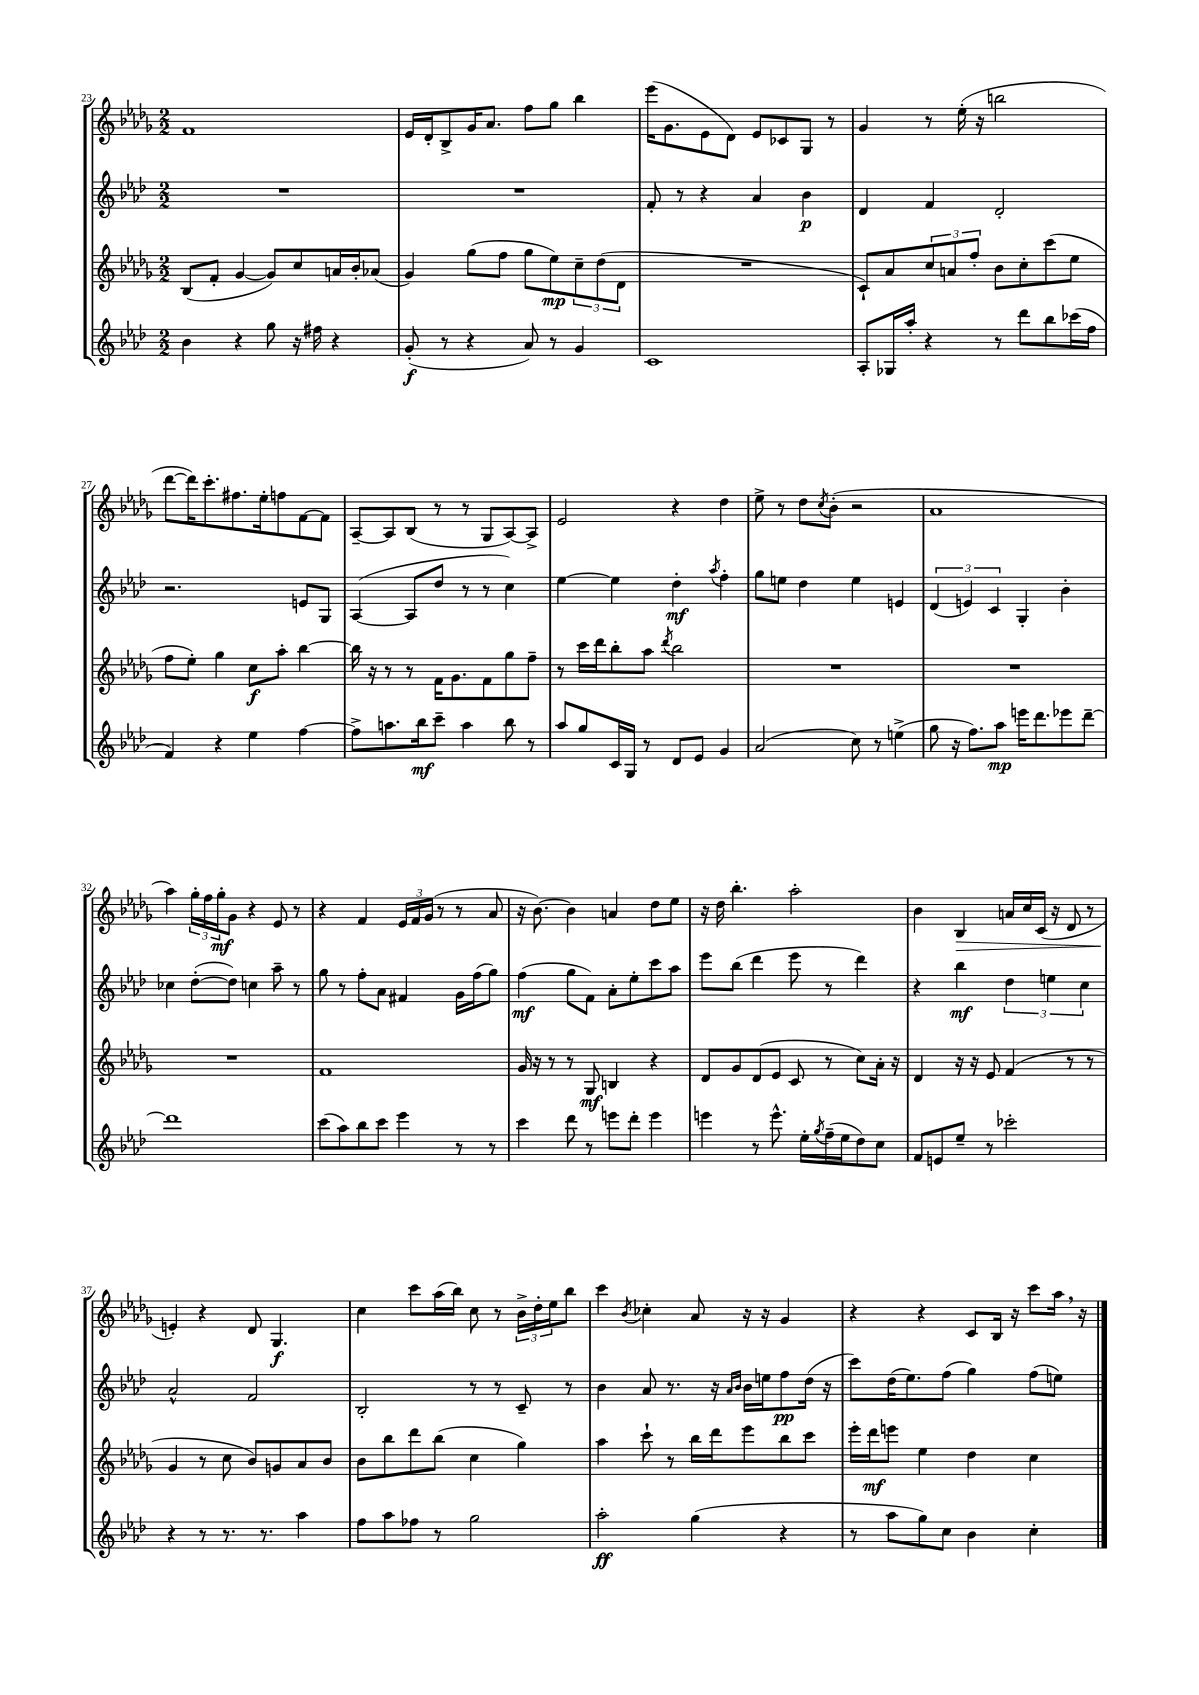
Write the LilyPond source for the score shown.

<<
\new StaffGroup <<
\new Staff = "s0" {
    \clef treble \key des \major \numericTimeSignature \time 2/2
    f'1 |
    ees'16 des'16-. bes8-> ges'16 aes'8. f''8 ges''8 bes''4 |
    ees'''16( ges'8. ees'8 des'8) ees'8 ces'8 ges8 r8 |
    ges'4 r8 ees''16-.( r16 b''2 |
    des'''8~ des'''16) c'''8.-. fis''8. ees''16-. f''8 f'8~ f'8 |
    aes8~-- aes8 bes8( r8 r8 ges8 aes8~) aes8-> |
    ees'2 r4 des''4 |
    ees''8-> r8 des''8 \acciaccatura { c''8 } bes'8-.( r2 |
    aes'1 |
    aes''4) \tuplet 3/2 { ges''16-. f''16 ges''16-.\mf } ges'8 r4 ees'8 r8 |
    r4 f'4 \tuplet 3/2 { ees'16 f'16 ges'16( } r8 r8 aes'8 |
    r16 bes'8.~) bes'4 a'4 des''8 ees''8 |
    r16 des''16 bes''4.-. aes''2-. |
    bes'4 bes4\> a'16 c''16 c'16( r16 des'8 r8 |
    e'4-.\!) r4 des'8 ges4.\f |
    c''4 c'''8 aes''16( bes''16) c''8 r8 \tuplet 3/2 { bes'16-> des''16-. ees''16 } bes''8 |
    c'''4 \acciaccatura { bes'8 } ces''4-. aes'8 r16 r16 ges'4 |
    r4 r4 c'8 bes16 r16 c'''8 aes''16 \breathe r16 \bar "|." |
}
\new Staff = "s1" {
    \clef treble \key aes \major \numericTimeSignature \time 2/2
    R1 |
    R1 |
    f'8-. r8 r4 aes'4 bes'4\p |
    des'4 f'4 des'2-. |
    r2. e'8 g8 |
    aes4~( aes8 des''8 r8 r8 c''4) |
    ees''4~ ees''4 des''4-.\mf \acciaccatura { aes''8 } f''4-. |
    g''8 e''8 des''4 e''4 e'4 |
    \tuplet 3/2 { des'4( e'4) c'4 } g4-. bes'4-. |
    ces''4 des''8~-.( des''8) c''4 aes''8-- r8 |
    g''8 r8 f''8-. aes'8 fis'4 g'16 f''16( g''8) |
    f''4\mf( g''8 f'8) aes'8-. ees''8-. c'''8 aes''8 |
    ees'''8 bes''8( des'''4 ees'''8 r8 des'''4) |
    r4 bes''4\mf \tuplet 3/2 { des''4 e''4 c''4 } |
    aes'2-^ f'2 |
    bes2-. r8 r8 c'8-- r8 |
    bes'4 aes'8 r8. r16 \grace { aes'16 bes'16 } bes'16 e''16 f''8\pp des''16( r16 |
    c'''8) des''16( ees''8.) f''8( g''4) f''8( e''8) \bar "|." |
}
\new Staff = "s2" {
    \clef treble \key des \major \numericTimeSignature \time 2/2
    bes8( f'8-. ges'4~ ges'8) c''8 a'16 bes'16-. aes'8( |
    ges'4) ges''8( f''8 ges''8 ees''8\mp) \tuplet 3/2 { c''8-- des''8( des'8 } |
    R1 |
    c'8-!) aes'8 \tuplet 3/2 { c''8 a'8 f''8-. } bes'8 c''8-. c'''8( ees''8 |
    f''8 ees''8-.) ges''4 c''8\f aes''8-. bes''4~ |
    bes''16 r16 r8 r8 f'16 ges'8. f'8 ges''8 f''8-- |
    r8 c'''16 des'''16 bes''8-. aes''8 \acciaccatura { des'''8 } bes''2 |
    R1 |
    R1 |
    R1 |
    f'1 |
    ges'16 r16 r8 r8 ges8\mf b4 r4 |
    des'8 ges'8 des'8( ees'8 c'8 r8 c''8) aes'16-. r16 |
    des'4 r16 r16 ees'8 f'4( r8 r8 |
    ges'4 r8 c''8 bes'8) g'8 aes'8 bes'8 |
    bes'8 bes''8 des'''8 bes''8( c''4 ges''4) |
    aes''4 c'''8-! r8 bes''16 des'''16 ees'''8 bes''8 c'''8 |
    ees'''16-. des'''16\mf e'''8 ees''4 des''4 c''4 \bar "|." |
}
\new Staff = "s3" {
    \clef treble \key aes \major \numericTimeSignature \time 2/2
    bes'4 r4 g''8 r16 fis''16 r4 |
    g'8-.\f( r8 r4 aes'8) r8 g'4 |
    c'1 |
    aes8-. ges16 aes''16-. r4 r8 des'''8 bes''8 ces'''16( f''16 |
    f'4) r4 ees''4 f''4~ |
    f''8-> a''8. bes''16\mf c'''8-- a''4 bes''8 r8 |
    aes''8 g''8 c'16 g16 r8 des'8 ees'8 g'4 |
    aes'2( c''8) r8 e''4->( |
    g''8 r16 f''8.) aes''8\mp e'''16 des'''8. ees'''8 des'''8~-- |
    des'''1 |
    c'''8( aes''8) bes''8 c'''8 ees'''4 r8 r8 |
    c'''4 des'''8 r8 e'''8 des'''8-. e'''4 |
    e'''4 r8 e'''8.-^ ees''16-. \acciaccatura { g''8 } f''16--( ees''16 des''8) c''8 |
    f'8 e'8 ees''8-- r8 ces'''2-. |
    r4 r8 r8. r8. aes''4 |
    f''8 aes''8 fes''8 r8 g''2 |
    aes''2-.\ff g''4( r4 |
    r8 aes''8 g''8) c''8 bes'4 c''4-. \bar "|." |
}
>>
>>
\layout { \context { \Score currentBarNumber = #23 } }
